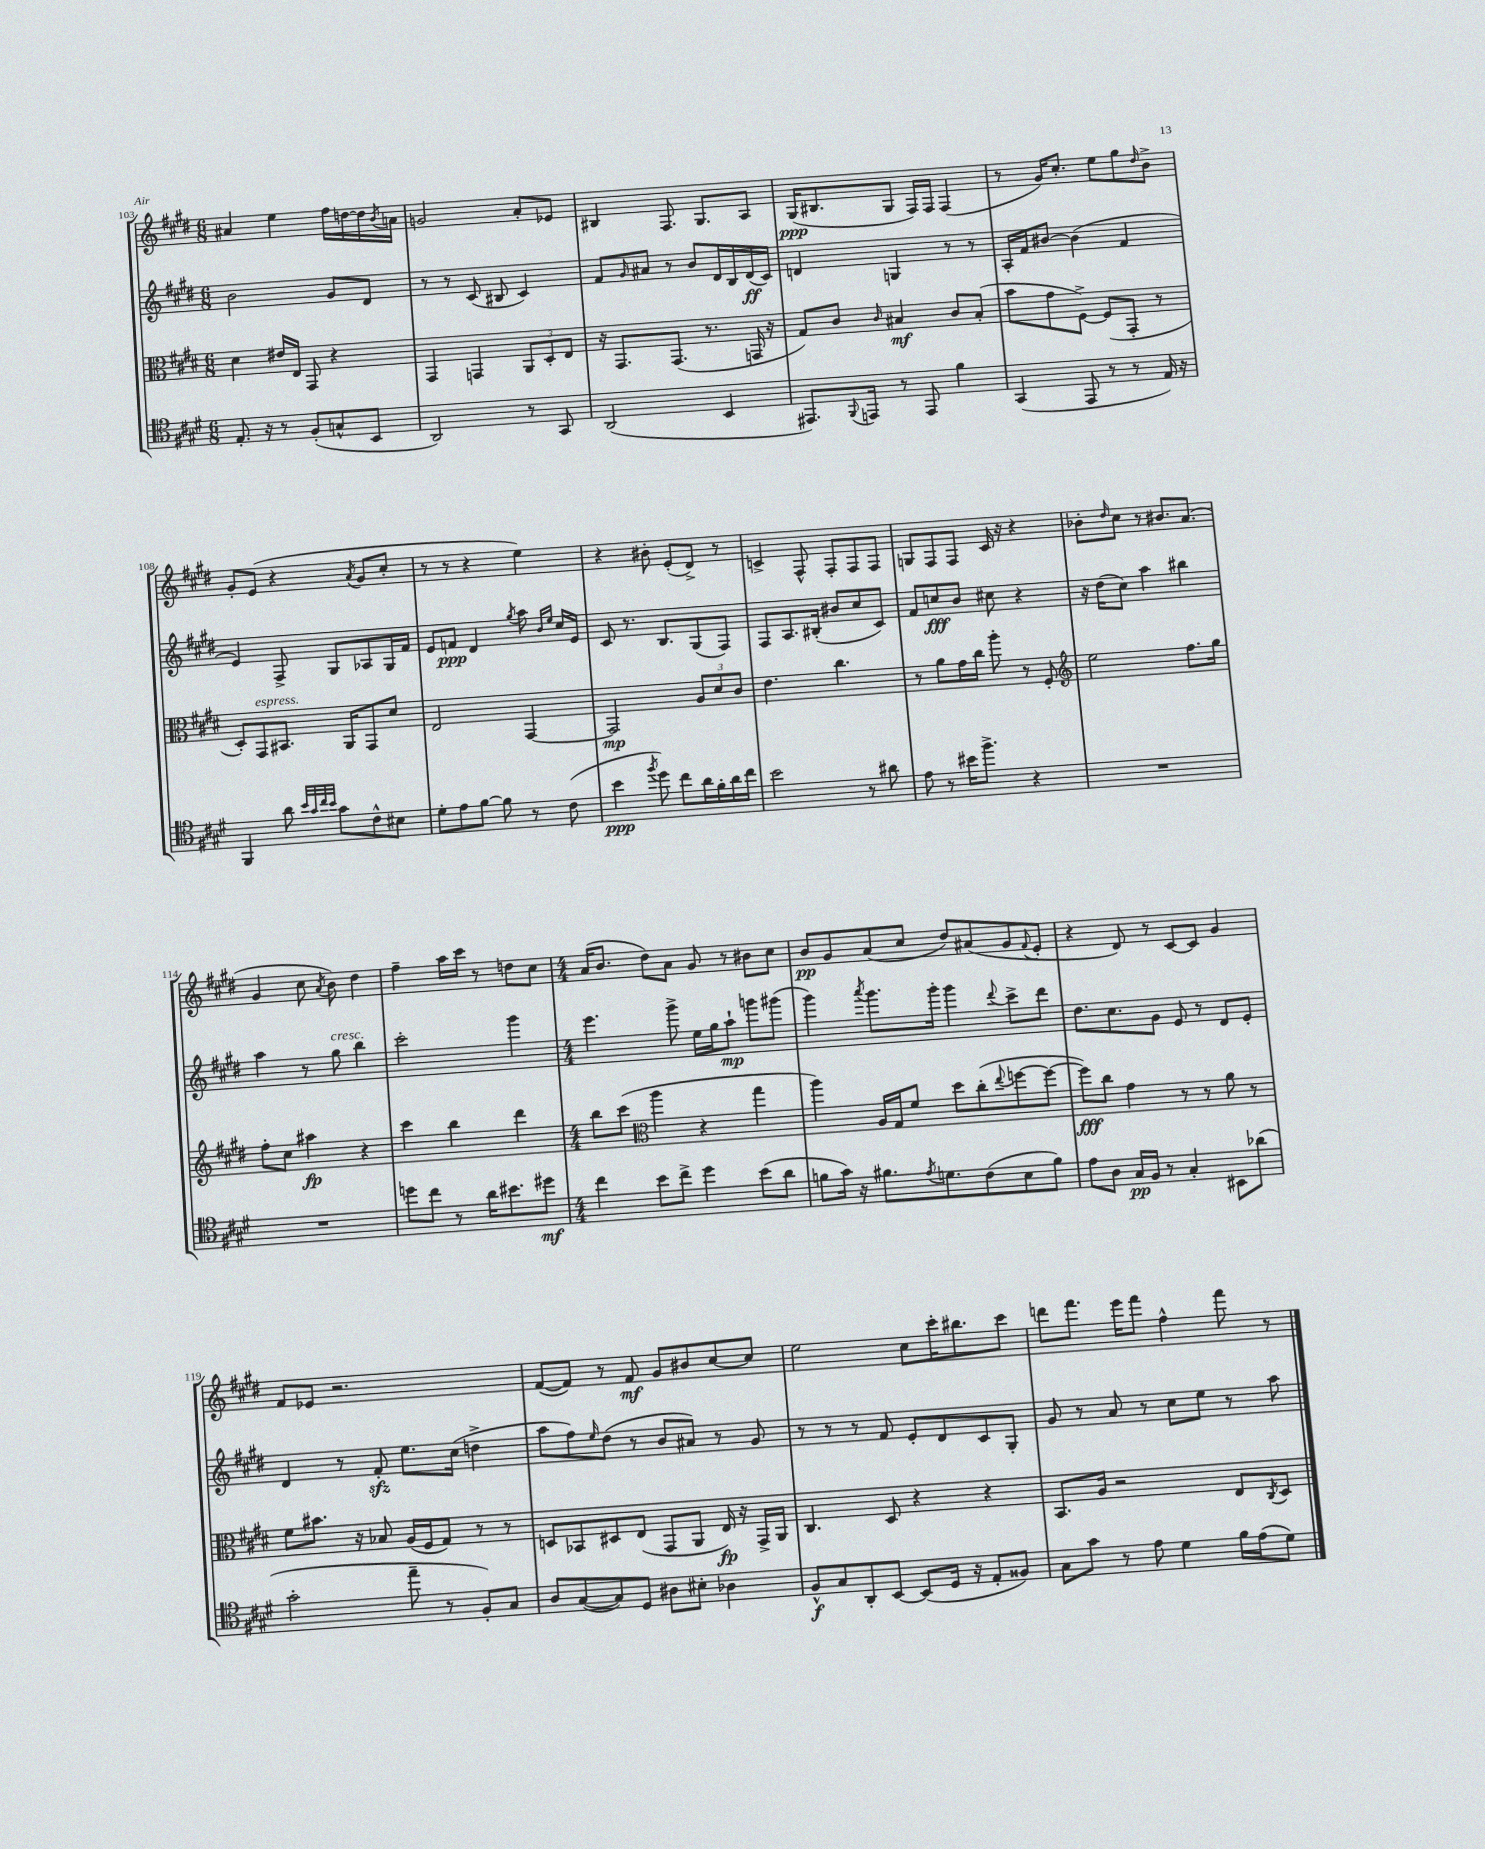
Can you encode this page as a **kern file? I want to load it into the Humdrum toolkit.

**kern	**kern	**kern	**kern
*staff4	*staff3	*staff2	*staff1
*clefC4	*clefC3	*clefG2	*clefG2
*k[f#c#g#d#]	*k[f#c#g#d#]	*k[f#c#g#d#]	*k[f#c#g#d#]
*M6/8	*M6/8	*M6/8	*M6/8
8.E'	4d#	2b	4a#
16r	.	.	.
8r	16e#	.	4ee
.	16E	.	.
(8F#'	8GG#	.	.
8G^^	4r	8g#	16ff#
.	.	.	[16dd
8BB	.	8d#	16dd]
.	.	.	8qb
.	.	.	16a
=	=	=	=
2AA)	4GG#	8r	2g
.	.	8r	.
.	4GG	(8c#	.
.	.	8B#	.
8r	12AA	4c#)	8a'
.	12D#'	.	.
8GG#	.	.	8e-
.	12E	.	.
=	=	=	=
(2AA	16r	8f#	4B#
.	8.GG#	.	.
.	.	16qqg#	.
.	.	8a#	.
.	(8.GG#	8r	8.F#
.	.	8b	.
.	8.r	.	8.G#
4BB	.	16d#	.
.	.	16B	.
.	16GG	(16d#	8A
.	16r	16c#)	.
=	=	=	=
8.EE#)	8G#)	4d	(16G#
.	.	.	8.B#
.	8c#	.	.
8qqFF#	.	.	.
16EE	.	.	.
.	16qqc#	.	.
8r	4B#	4G	8G#
8EE	.	.	16F#)
.	.	.	16F#
4f#	8c#	8r	(4F#
.	(8B#'	8r	.
=	=	=	=
(4GG#	8b	16A'	8r
.	.	16f#	.
.	8g#	[8b#	16g#)
.	.	.	8.cc#'
8EE	[8F#^)	(4b#]	.
8r	(8F#]	.	8ee
8r	8GG#'	4f#	8gg#
.	.	.	16qqdd#
16E)	8r	.	8b^
16r	.	.	.
=	=	=	=
4FF#	8D#')	4e)	8g#'
.	8GG#	.	(8e
8a	8.BB#	8F#^	4r
32qqb	.	.	.
32qqg#	.	.	.
32qqcc#	.	.	.
32qqb	.	.	.
8g#	.	8G#	.
.	16AA	.	.
.	.	.	8qa
8c#^^	8GG#	8A-	8g#
8B#	8d#	16G#	8cc#'
.	.	16f#	.
=	=	=	=
8d#'	2E	8e	8r
8e	.	8f	8r
[8f#	.	4d#	4r
8f#]	.	.	.
.	.	8qgg#	.
8r	[4GG#	8aa	4ee)
.	.	16qqb	.
.	.	16qqee	.
(8c#	.	16cc#	.
.	.	16e	.
=	=	=	=
4b	2GG#]	8c#	4r
.	.	8.r	.
8qff#	.	.	.
8dd#)	.	.	8b#'
.	.	8.B	.
8cc#	.	.	(8e'
16a	12A	(8G#	8d#^)
16f#'	.	.	.
.	12d#	.	.
16a	.	8F#)	8r
.	12c#	.	.
16cc#	.	.	.
=	=	=	=
2b	4.e	8F#	4c^
.	.	8.A	.
.	.	.	8F#^^
.	.	(16B#'	.
.	4.cc#	8b#	8F#'
8r	.	8cc#	8F#
8a#	.	8c#)	8F#
=	=	=	=
8e	8r	8f#	8G
8r	8a	8cc	8F#
16b#	16g#	8b	8F#
8.ff#^	16cc#	.	.
.	8aa'	8cc#	16c#
.	.	.	16r
4r	8r	4r	4r
.	8F#'	.	.
=	=	=	=
*	*clefG2	*	*
2.r	2ee	16r	8b-'
.	.	(16dd#	.
.	.	.	16qqdd#
.	.	8cc#)	8cc#
.	.	4aa	8r
.	.	.	8.b#
.	8.ff#	4bb#	.
.	.	.	(8.a
.	16gg#	.	.
=	=	=	=
2.r	8ff#'	4aa	4g#
.	8cc#	.	.
.	4aa#	8r	8cc#
.	.	.	8qa
.	.	8gg#	8b)
.	4r	4bb	4dd#
=	=	=	=
8dd	4ccc#	2ccc#'	4ff#~
8cc#	.	.	.
8r	4bb	.	16aa
.	.	.	16ccc#
16a	.	.	8r
8.b#	.	.	.
.	4ddd#	4ggg#	8dd
8dd#	.	.	8cc#
=	=	=	=
*M4/4	*M4/4	*M4/4	*M4/4
4cc#	8bb	4.eee	(16a
.	.	.	8.b
.	(8ccc#	.	.
*	*clefC3	*	*
8b	4aa	.	8dd#)
8cc#^	.	8ggg#^	8a
4dd#	4r	16ee	8g#
.	.	16gg#	.
.	.	8aa`	8r
(8b	4gg#	8ggg	8b#
8a	.	(8ggg#	8cc#
=	=	=	=
8f	4aa)	4ggg#)	8b
16g#)	.	.	8g#
16r	.	.	.
.	.	8qaaa	.
8.f#	16A	8.ggg#	(8a
.	16G#	.	.
.	8f#	.	8cc#
8qe	.	.	.
8.d	.	16ggg#'	.
.	8dd#	4ggg#	8dd#)
(8c#	(8cc#'	.	(8a#
.	8qqee	8qqddd#	.
8B	[8ff	8ccc#^	8g#
.	.	.	8qqf#
8f#)	8ff_	8ddd#	8e'
=	=	=	=
8e	8ff])	8.dd#	4r
8A	8cc#	.	.
.	.	8.cc#	.
16G#	4g#	.	8d#)
16F#	.	.	.
8r	.	8g#	8r
4G#'	8r	8e	[8c#
.	8r	8r	8c#]
8BB#	8a	8d#	4g#
(8a-	8r	8e'	.
=	=	=	=
2g#'	8f#	4d#	8f#
.	8.b#	.	8e-
.	.	8r	2.r
.	16r	.	.
.	8B-	8f#'	.
8ee~	(16A	8.ee	.
.	16F#	.	.
8r	8G#)	.	.
.	.	(16cc#	.
8F#')	8r	4dd^	.
8G#	8r	.	.
=	=	=	=
8A	8D	8aa	([8f#
([8G#	8BB-	8ff#)	8f#])
.	.	16qqee	.
8G#])	8D#	(8dd#	8r
8D#	(8E	8r	8f#
8A#	8GG#	8b	8g#
8B#'	8AA	8a#)	8b#
4A-	16E)	8r	[8cc#
.	16r	.	.
.	16GG#^	8g#	8cc#]
.	16AA	.	.
=	=	=	=
8F#^^	4.C#	8r	2ee
8G#	.	8r	.
8AA'	.	8r	.
[8BB	8D#	8f#	.
(8BB]	4r	8e'	8cc#
16D#	.	8d#	16ccc#'
16r	.	.	8.bb#
8E'	4r	8c#	.
8F##)	.	8G#'	8ccc#
=	=	=	=
8G#	8.BB	8g#	8ddd
8g#	.	8r	8.fff#
.	16A	.	.
8r	2r	8a	.
.	.	.	16eee
8e	.	8r	8fff#
4d#	.	8cc#	4ff#^^
.	.	8ee	.
16f#	8E	8r	8fff#
(16e	.	.	.
.	8qC#	.	.
8d#)	8D#	8aa	8r
==	==	==	==
*-	*-	*-	*-
